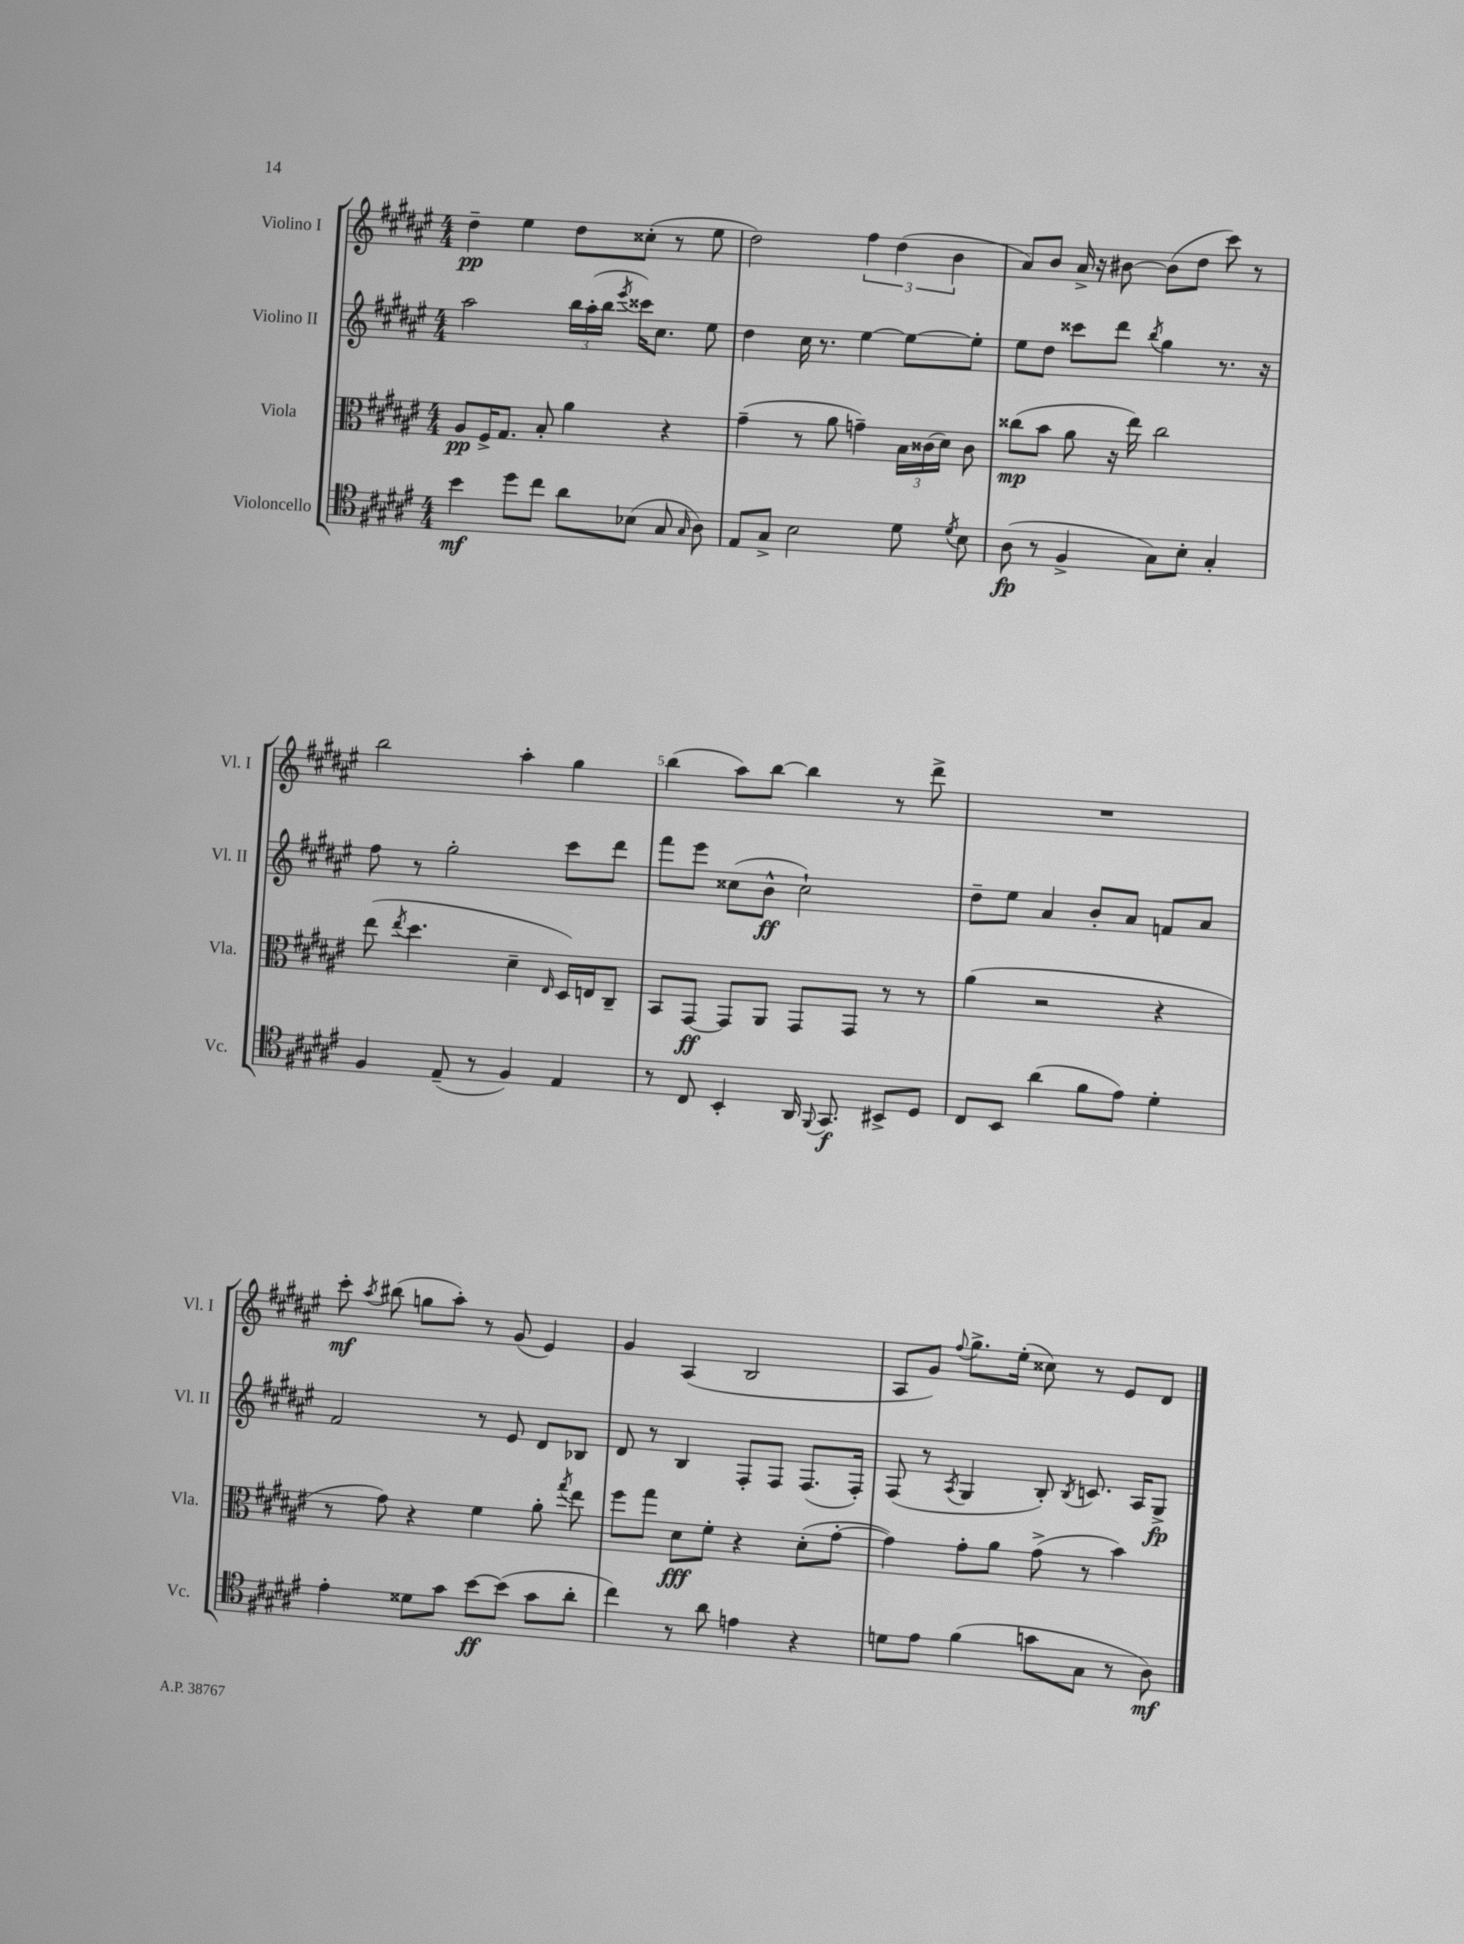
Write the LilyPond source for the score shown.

<<
\new StaffGroup <<
\new Staff = "s0" \with { instrumentName = "Violino I" shortInstrumentName = "Vl. I" } {
    \clef treble \key fis \major \numericTimeSignature \time 4/4
    \autoBeamOff dis''4--\pp eis''4 dis''8[ cisis''8]-.( r8 eis''8 |
    dis''2) \tuplet 3/2 { fis''4 dis''4( b'4 } |
    ais'8[) b'8] ais'16-> r16 bis'8~ bis'8[( dis''8] cis'''8) r8 |
    b''2 ais''4-. gis''4 |
    b''4( ais''8[) b''8]~ b''4 r8 dis'''8-> |
    R1 |
    cis'''8-.\mf \acciaccatura { ais''8 } bis''8( g''8[ ais''8]-.) r8 gis'8( eis'4) |
    gis'4 ais4( b2 |
    ais8[ gis'8]) \appoggiatura { fis''8 } gis''8.[-> eis''16]-.( cisis''8) r8 eis'8[ dis'8] \bar "|." |
}
\new Staff = "s1" \with { instrumentName = "Violino II" shortInstrumentName = "Vl. II" } {
    \clef treble \key fis \major \numericTimeSignature \time 4/4
    \autoBeamOff ais''2 \tuplet 3/2 { b''16[ ais''16-.( b''16] } \acciaccatura { eis'''8 } cisis'''16[) cis''8.] eis''8 |
    dis''4 cis''16 r8. eis''4~ eis''8[~ eis''8]-. |
    eis''8[ dis''8] cisis'''8[ dis'''8] \acciaccatura { b''8 } gis''4 r8. r16 |
    fis''8 r8 gis''2-. cis'''8[ dis'''8] |
    fis'''8[ eis'''8] cisis''8[( b'8]-^\ff cisis''2-!) |
    dis''8[-- eis''8] ais'4 b'8[-. ais'8] f'8[ ais'8] |
    fis'2 r8 eis'8 dis'8[ bes8] |
    dis'8 r8 b4 fis8[-. fis8] fis8.[( fis16]-.) |
    fis8( r8 \acciaccatura { ais8 } gis4 b8-.) \acciaccatura { b8 } c'8. ais16[ gis8]->\fp \bar "|." |
}
\new Staff = "s2" \with { instrumentName = "Viola" shortInstrumentName = "Vla." } {
    \clef alto \key fis \major \numericTimeSignature \time 4/4
    \autoBeamOff ais8[\pp fis16-> gis8.] b8-. ais'4 r4 |
    gis'4--( r8 ais'8 g'4--) \tuplet 3/2 { b16[ cisis'16( dis'16]) } cisis'8 |
    cisis''8[\mp( b'8] ais'8 r16 eis''16) cisis''2 |
    eis''8( \acciaccatura { eis''8 } dis''4. dis'4-- \grace { eis16 } dis16[) e16 cis8]-- |
    b,8[ gis,8]~\ff gis,8[ ais,8] gis,8[ gis,8] r8 r8 |
    ais'4( r2 r4 |
    r8 gis'8) r4 fis'4 ais'8-. \acciaccatura { gis''8 } eis''8 |
    fis''8[ gis''8] dis'8[\fff fis'8]-. r4 dis'8[-.( gis'8]~-. |
    gis'4) gis'8[-. ais'8] gis'8->( r8 b'4) \bar "|." |
}
\new Staff = "s3" \with { instrumentName = "Violoncello" shortInstrumentName = "Vc." } {
    \clef tenor \key fis \major \numericTimeSignature \time 4/4
    \autoBeamOff b'4\mf dis''8[ cis''8] ais'8[ bes8]( gis8 \grace { gis16 } ais8) |
    eis8[ gis8]-> b2 dis'8 \acciaccatura { dis'8 } b8 |
    ais8\fp( r8 fis4-> gis8[) b8]-. gis4-. |
    fis4 eis8--( r8 fis4) eis4 |
    r8 cis8 b,4-. ais,16 \appoggiatura { fis,8 } gis,8.\f bis,8[-> dis8] |
    cis8[ b,8] ais'4( fis'8[ eis'8]) dis'4-. |
    eis'4-. disis'8[ gis'8] b'8[~\ff b'8]( gis'8[ ais'8]-. |
    cis''4) r8 ais'8 e'4 r4 |
    d'8[ eis'8] fis'4( g'8[ gis8] r8 ais8\mf) \bar "|." |
}
>>
>>
\layout { \context { \Score \override BarNumber.break-visibility = ##(#f #t #t) barNumberVisibility = #(every-nth-bar-number-visible 5) } }
